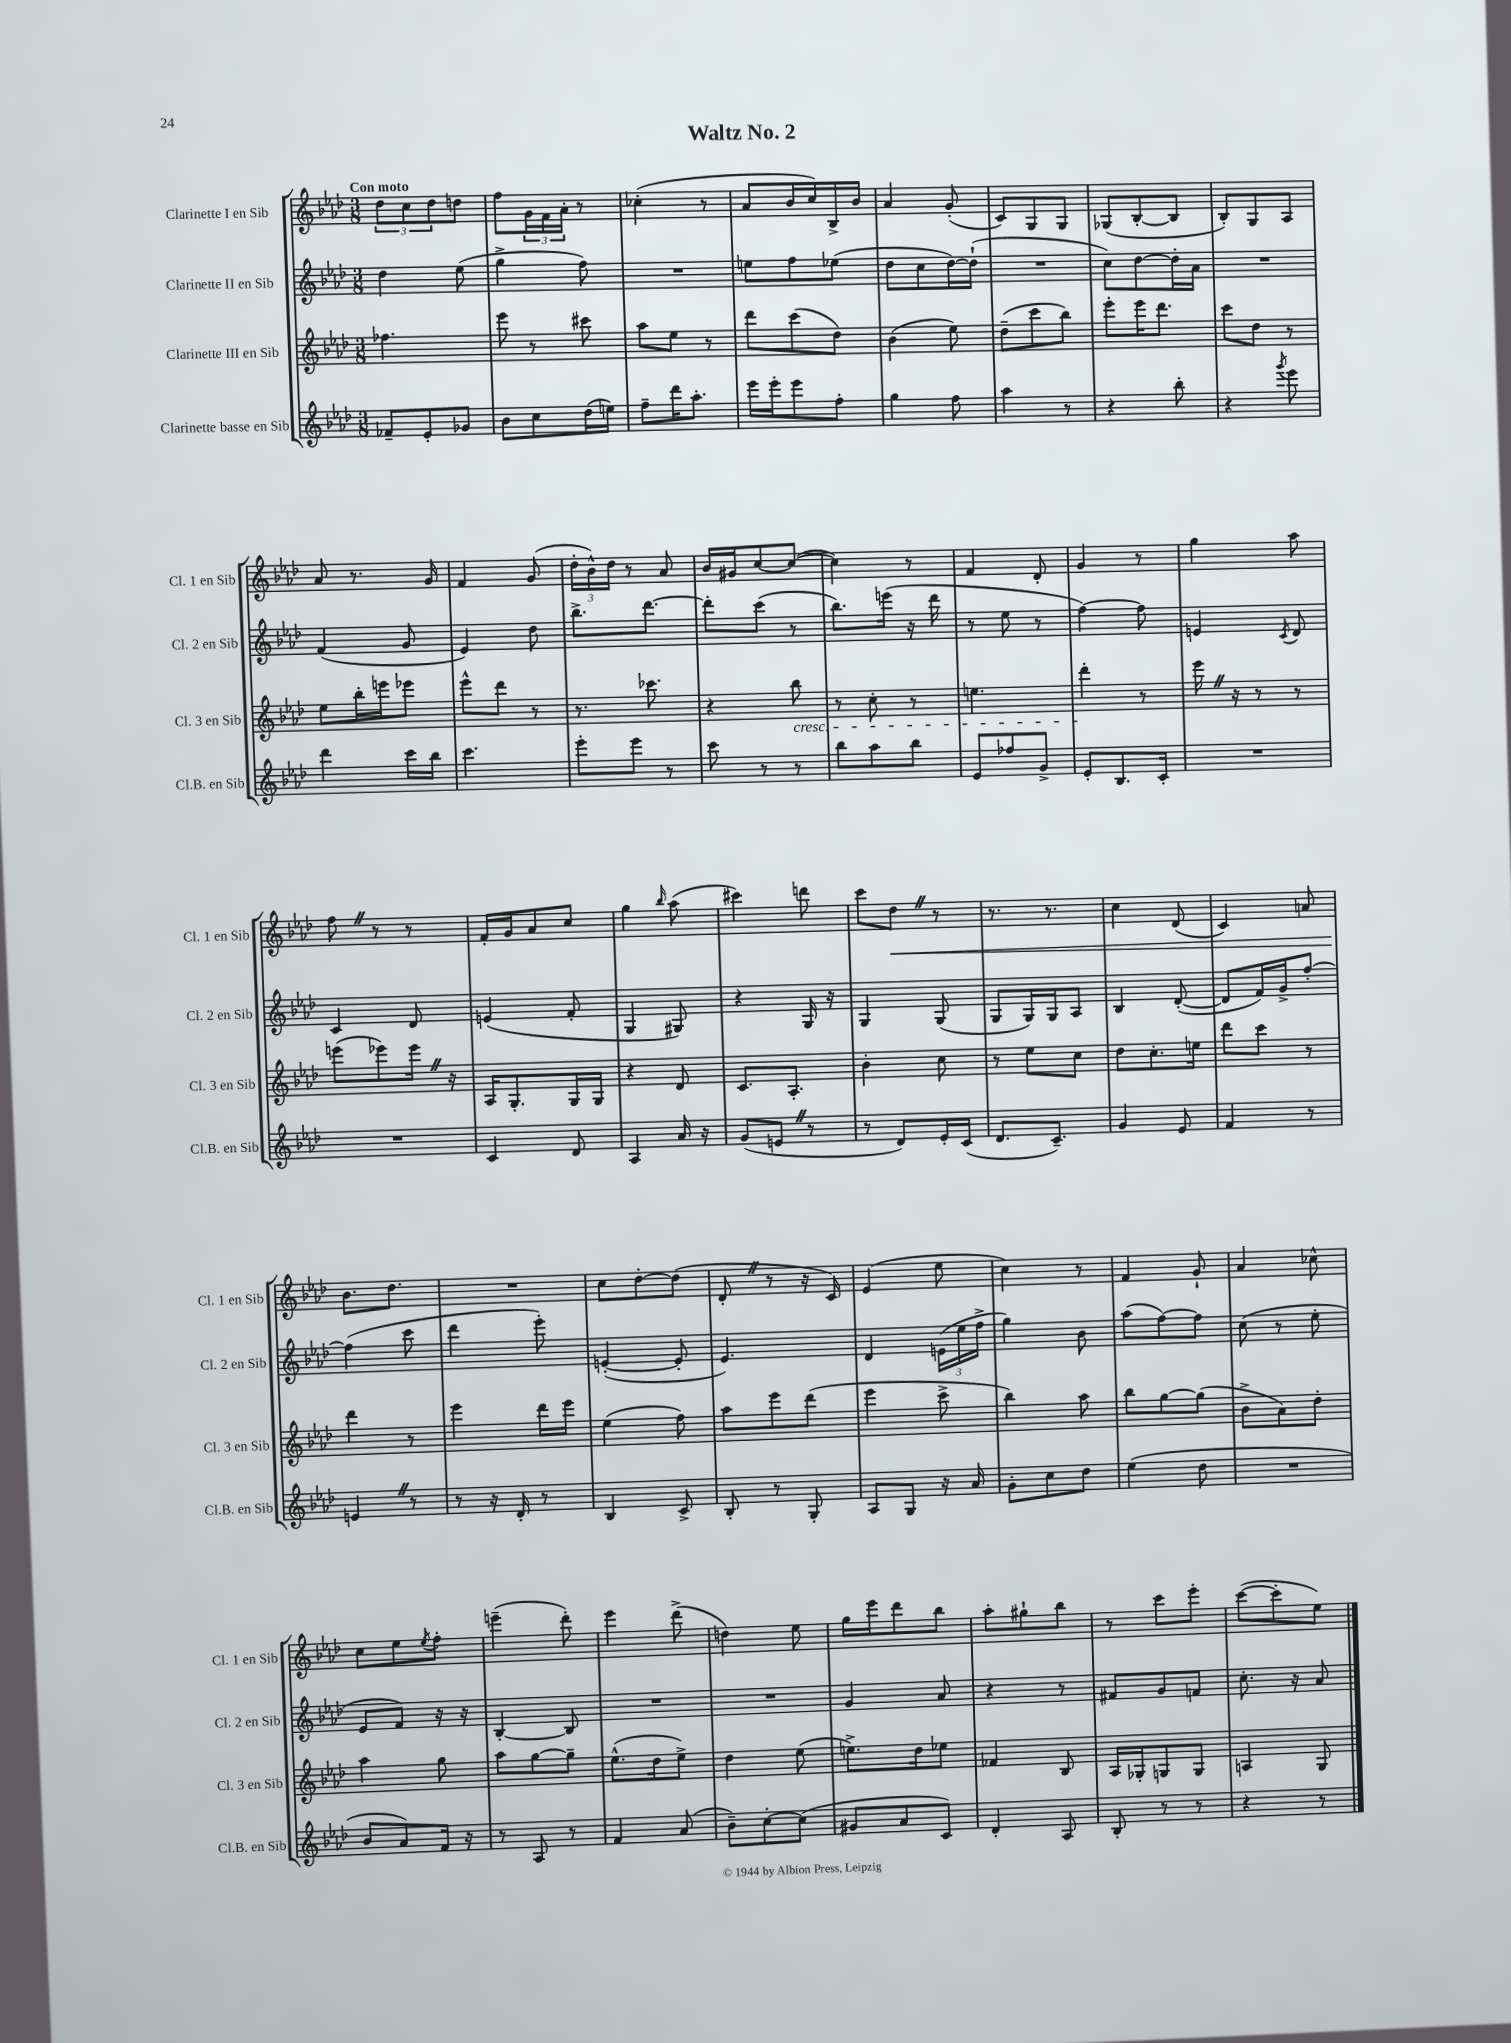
\header { title = "Waltz No. 2" }
<<
\new StaffGroup <<
\new Staff = "s0" \with { instrumentName = "Clarinette I en Sib" shortInstrumentName = "Cl. 1 en Sib" } {
    \clef treble \key aes \major \numericTimeSignature \time 3/8 \tempo "Con moto"
    \tuplet 3/2 { des''8 c''8 des''8 } d''8 |
    f''8 \tuplet 3/2 { g'16 f'16 aes'16-. } r8 |
    ces''4-.( r8 |
    aes'8 bes'16 c''16) bes16-> bes'16 |
    aes'4 g'8-.( |
    c'8) g8 g8 |
    ges8( bes8~-. bes8 |
    bes8-.) g8 aes8 |
    aes'8 r8. g'16 |
    f'4 g'8( |
    \tuplet 3/2 { des''16-. bes'16-^) des''16 } r8 aes'8 |
    bes'16 gis'16 c''8~ c''8~( |
    c''4) r8 |
    f'4 des'8-. |
    g'4 r8 |
    g''4 aes''8 |
    f''8 \once \override BreathingSign.text = \markup { \musicglyph "scripts.caesura.straight" } \breathe r8 r8 |
    f'16-. g'16 aes'8 c''8 |
    g''4 \grace { bes''16 } aes''8( |
    cis'''4) d'''8 |
    c'''8 des''8\< \once \override BreathingSign.text = \markup { \musicglyph "scripts.caesura.straight" } \breathe r8 |
    r8. r8. |
    c''4 des'8( |
    c'4) a'8 |
    bes'8.\! des''8. |
    R4. |
    c''8 des''8~-. des''8( |
    des'8-. \once \override BreathingSign.text = \markup { \musicglyph "scripts.caesura.straight" } \breathe r8 r16 c'16) |
    ees'4( ees''8 |
    c''4) r8 |
    f'4 g'8-! |
    aes'4 ces''8-^ |
    c''8 ees''8 \acciaccatura { ees''8 } f''8-. |
    e'''4--( des'''8-.) |
    ees'''4 des'''8->( |
    d''4) ees''8 |
    g''16 ees'''16 des'''8 bes''8 |
    aes''8-. gis''8-! bes''8 |
    r8 c'''8 ees'''8-. |
    c'''8~( c'''8-. ees''8) \bar "|." |
}
\new Staff = "s1" \with { instrumentName = "Clarinette II en Sib" shortInstrumentName = "Cl. 2 en Sib" } {
    \clef treble \key aes \major \numericTimeSignature \time 3/8
    des''4 ees''8( |
    g''4-> f''8) |
    R4. |
    e''8 f''8 ees''8( |
    des''8 c''8 des''16~) des''16-!( |
    R4. |
    c''8) des''8~ des''16-. aes'16 |
    R4. |
    f'4( g'8 |
    ees'4) des''8 |
    bes''8.-> des'''8.~ |
    des'''8-. c'''8( r8 |
    bes''8.) e'''16( r16 des'''16 |
    r8 ees''8 r8 |
    f''4~) f''8 |
    e'4 \acciaccatura { c'8 } des'8 |
    c'4 des'8 |
    e'4( f'8-. |
    g4 gis8) |
    r4 g16 r16 |
    g4 g8( |
    g8 g16) g16 aes8 |
    bes4 des'8~-.( |
    des'8 f'16) g'16-> f''8~-. |
    f''4( c'''8 |
    des'''4 ees'''8-.) |
    e'4~-.( e'8-. |
    ees'4.) |
    des'4 \tuplet 3/2 { e'16( ees''16 f''16-> } |
    g''4) bes'8 |
    aes''8( f''8~) f''8 |
    c''8( r8 ees''8-. |
    ees'8 f'8) r16 r16 |
    bes4~-. bes8 |
    R4. |
    R4. |
    g'4 aes'8 |
    r4 r8 |
    fis'8 g'8 f'8 |
    c''8.-. r16 aes'8 \bar "|." |
}
\new Staff = "s2" \with { instrumentName = "Clarinette III en Sib" shortInstrumentName = "Cl. 3 en Sib" } {
    \clef treble \key aes \major \numericTimeSignature \time 3/8
    fes''4. |
    ees'''8 r8 cis'''8 |
    aes''8 ees''8 r8 |
    des'''8 c'''8( des''8) |
    bes'4( ees''8) |
    des''8--( c'''8 bes''8) |
    ees'''8-. ees'''16 des'''8. |
    c'''8 des''8 r8 |
    ees''8 bes''16-. e'''16 ees'''8 |
    ees'''8-^ des'''8 r8 |
    r8. ces'''8. |
    r4 bes''8\cresc |
    r8 c''8-. r8 |
    e''4. |
    des'''4-.\! r8 |
    ees'''16 \once \override BreathingSign.text = \markup { \musicglyph "scripts.caesura.straight" } \breathe r16 r8 r8 |
    e'''8( ees'''8) ees'''16 \once \override BreathingSign.text = \markup { \musicglyph "scripts.caesura.straight" } \breathe r16 |
    aes16 g8.-. g16 g16 |
    r4 des'8 |
    c'8. aes8.-. |
    bes'4-. c''8 |
    r8 ees''8 c''8 |
    des''8 c''8.-. e''16 |
    des'''8 c'''8 r8 |
    des'''4 r8 |
    ees'''4 des'''16 ees'''16 |
    ees''4( f''8) |
    aes''8 ees'''8 des'''8( |
    ees'''4 c'''8-> |
    bes''4) aes''8 |
    bes''8 g''8~ g''8( |
    bes'8-> aes'8) des''8-. |
    aes''4 g''8 |
    aes''8 g''8~ g''8-- |
    ees''8.-^( des''16 ees''8->) |
    des''4 ees''8( |
    e''8.->) des''16 ees''8 |
    fes'4 bes8 |
    aes16 ges16-. g8 g8 |
    a4 g8 \bar "|." |
}
\new Staff = "s3" \with { instrumentName = "Clarinette basse en Sib" shortInstrumentName = "Cl.B. en Sib" } {
    \clef treble \key aes \major \numericTimeSignature \time 3/8
    fes'8-- ees'8-. ges'8 |
    bes'8 c''8 des''16( e''16) |
    f''8-- des'''16 aes''8.-. |
    ees'''16 ees'''16-. ees'''8 f''8-. |
    g''4 f''8 |
    aes''4 r8 |
    r4 bes''8-. |
    r4 \acciaccatura { g'''8 } ees'''8 |
    des'''4 c'''16 bes''16 |
    c'''4. |
    ees'''8-. ees'''8 r8 |
    c'''8 r8 r8 |
    bes''8 aes''8 bes''8 |
    ees'8 fes''8 g'8-> |
    ees'8-. bes8. c'16-. |
    R4. |
    R4. |
    c'4 des'8 |
    aes4 aes'16 r16 |
    g'8( e'8 \once \override BreathingSign.text = \markup { \musicglyph "scripts.caesura.straight" } \breathe r8 |
    r8 des'8) ees'16-. c'16( |
    des'8. c'8.--) |
    g'4 ees'8 |
    f'4 r8 |
    e'4 \once \override BreathingSign.text = \markup { \musicglyph "scripts.caesura.straight" } \breathe r8 |
    r8 r16 des'16-. r8 |
    bes4 c'8-> |
    bes8-. r8 g8-. |
    aes8 g8 r16 aes'16 |
    g'8-. c''8 des''8 |
    ees''4( des''8 |
    R4. |
    bes'8 aes'8) f'16 r16 |
    r8 aes8 r8 |
    f'4 aes'8( |
    bes'8--) c''8~-. c''8( |
    gis'8 aes'8 c'8) |
    des'4-. aes8 |
    bes8-. r8 r8 |
    r4 r8 \bar "|." |
}
>>
>>
\layout { \context { \Score \remove "Bar_number_engraver" } }
